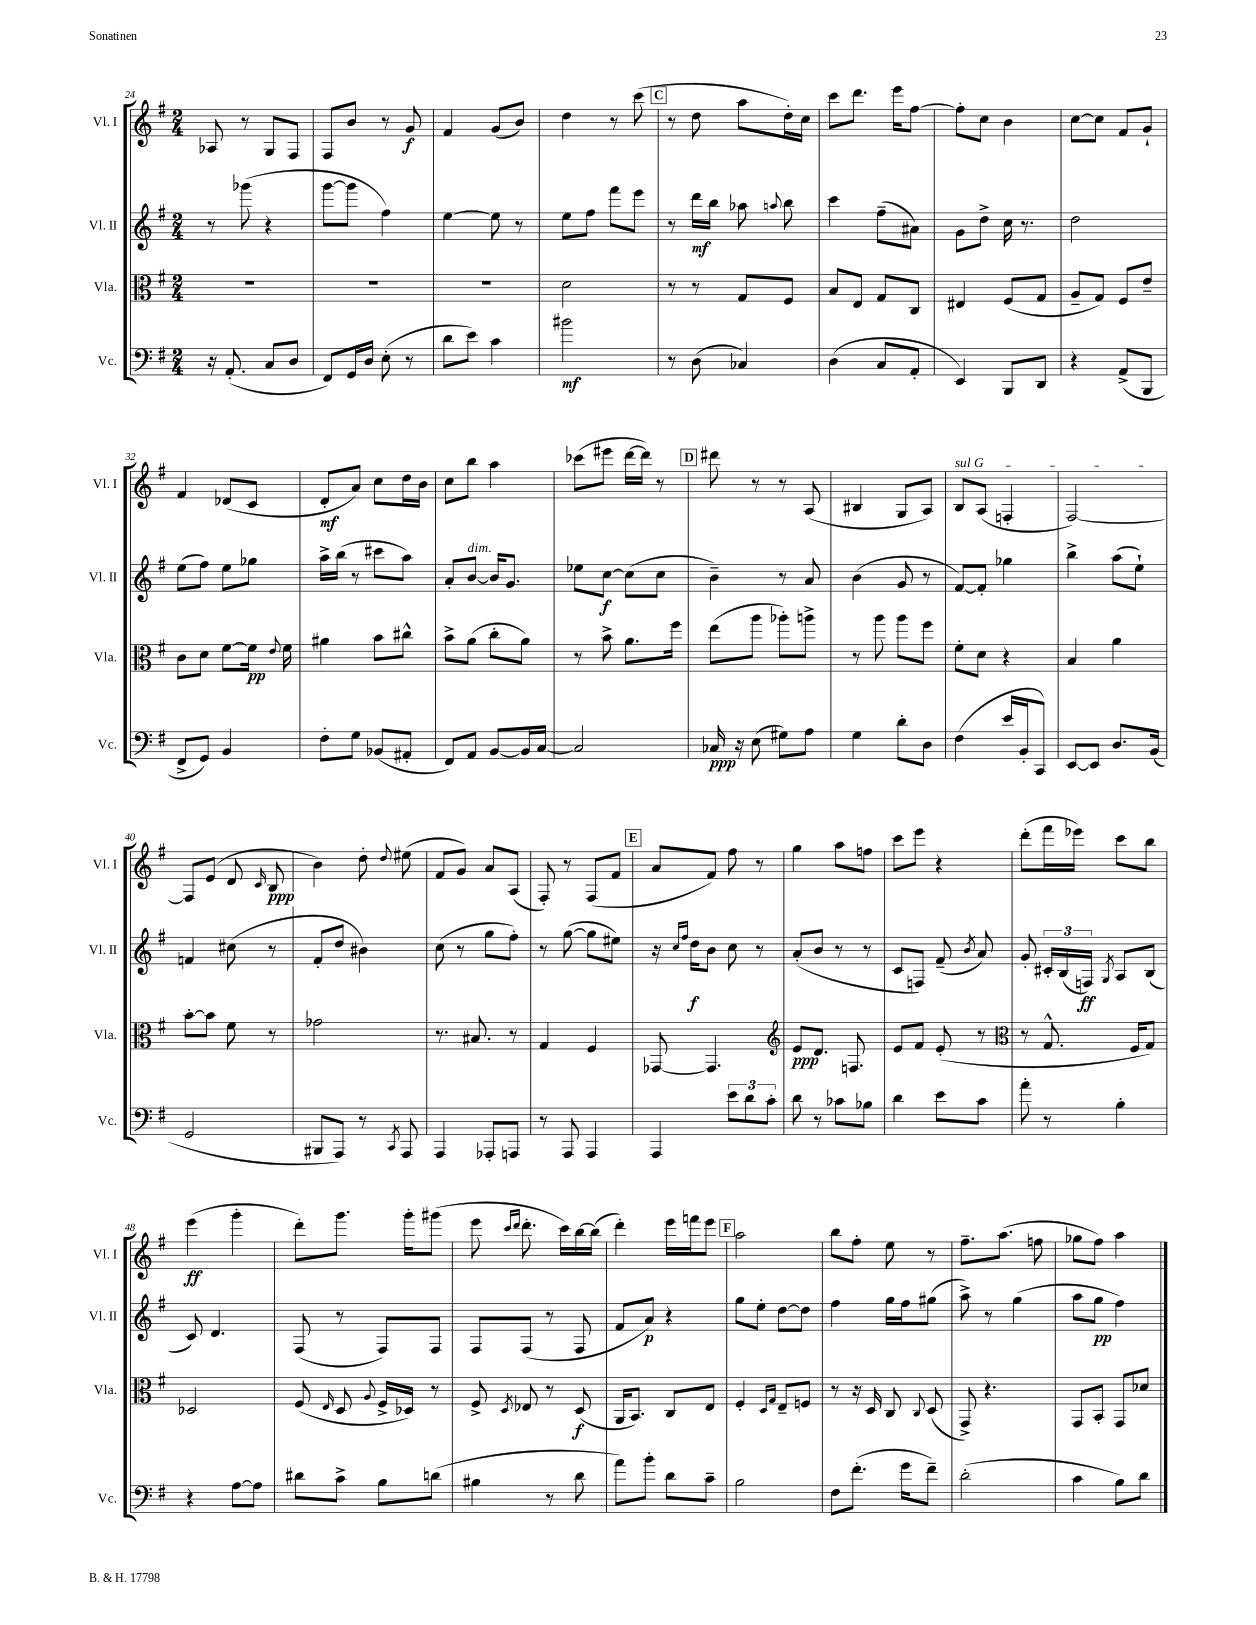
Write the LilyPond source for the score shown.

<<
\new StaffGroup <<
\new Staff = "s0" \with { instrumentName = "Vl. I" shortInstrumentName = "Vl. I" } {
    \clef treble \key g \major \numericTimeSignature \time 2/4
    \autoBeamOff aes8 r8 g8[ fis8] |
    fis8[ b'8] r8 g'8\f |
    fis'4 g'8[( b'8]) |
    d''4 r8 c'''8( |
    \mark \markup { \box "C" } r8 d''8 a''8[ d''16-.) c''16] |
    c'''8[ d'''8.] e'''16[ fis''8]~ |
    fis''8[-. c''8] b'4 |
    c''8[~ c''8] fis'8[ g'8]-! |
    fis'4 des'8[( c'8] |
    d'8[-.\mf a'8]) c''8[ d''16 b'16] |
    c''8[ b''8] a''4 |
    ces'''8[( eis'''8] d'''16[~ d'''16]) r8 |
    \mark \markup { \box "D" } dis'''8 r8 r8 a8( |
    bis4 g8[ a8]) |
    \once \override TextSpanner.bound-details.left.text = \markup { \italic "sul G" } b8[\startTextSpan a8]( f4-. |
    fis2~\stopTextSpan) |
    fis8[ e'8]( d'8 \grace { c'16 } b8\ppp |
    b'4) d''8-. \appoggiatura { d''8 } eis''8( |
    fis'8[ g'8]) a'8[ a8]( |
    fis8-.) r8 fis8[( fis'8] |
    \mark \markup { \box "E" } a'8[ fis'8]) fis''8 r8 |
    g''4 a''8[ f''8] |
    c'''8[ e'''8] r4 |
    d'''8[-.( fis'''16 ees'''16]) c'''8[ b''8] |
    e'''4\ff( g'''4-. |
    d'''8[-.) g'''8.] g'''16[-. gis'''8]( |
    e'''8 \grace { c'''16[ d'''16] } d'''8.-. c'''16[) b''16~ b''16]( |
    d'''4-.) e'''16[ f'''16 e'''8] |
    \mark \markup { \box "F" } a''2 |
    b''8[ fis''8]-. e''8 r8 |
    fis''8.[-- a''8.]( f''8 |
    ges''8[ fis''8]) a''4 \bar "|." |
}
\new Staff = "s1" \with { instrumentName = "Vl. II" shortInstrumentName = "Vl. II" } {
    \clef treble \key g \major \numericTimeSignature \time 2/4
    \autoBeamOff r8 ges'''8( r4 |
    g'''8[~ g'''8] fis''4) |
    e''4~ e''8 r8 |
    e''8[ fis''8] fis'''8[ e'''8] |
    \mark \markup { \box "C" } r8 d'''16[\mf b''16] aes''8 \appoggiatura { a''8 } b''8 |
    c'''4 fis''8[--( ais'8]) |
    g'8[ d''8]-> c''16 r8. |
    d''2 |
    e''8[( fis''8]) e''8[ ges''8] |
    a''16[-> b''16]( r8 cis'''8[ a''8]) |
    a'8[-. b'8]~^\markup { \italic "dim." } b'16[ g'8.] |
    ees''8[ c''8]~\f c''8[( c''8] |
    \mark \markup { \box "D" } b'4--) r8 a'8 |
    b'4( g'8 r8 |
    fis'8[~) fis'8]-. ges''4 |
    b''4-> a''8[( e''8]-!) |
    f'4 cis''8( r8 |
    fis'8[-. d''8] bis'4) |
    c''8( r8 g''8[ fis''8]-.) |
    r8 g''8~( g''8[ eis''8]) |
    \mark \markup { \box "E" } r16 \grace { c''16[ fis''16] } d''16[\f b'8] c''8 r8 |
    a'8[-.( b'8] r8 r8 |
    c'8[ f8]) fis'8--( \acciaccatura { b'8 } a'8) |
    g'8-. \tuplet 3/2 { cis'16[-. b16( f16]\ff) } \acciaccatura { g8 } a8[ b8]( |
    c'8) d'4. |
    fis8( r8 fis8[) fis8] |
    fis8[ fis8]( r8 fis8 |
    fis'8[ a'8]\p) r4 |
    \mark \markup { \box "F" } g''8[ e''8]-. d''8[~ d''8] |
    fis''4 g''16[ fis''16 gis''8]( |
    a''8->) r8 g''4( |
    a''8[ g''8]\pp fis''4) \bar "|." |
}
\new Staff = "s2" \with { instrumentName = "Vla." shortInstrumentName = "Vla." } {
    \clef alto \key g \major \numericTimeSignature \time 2/4
    \autoBeamOff R2 |
    R2 |
    R2 |
    d'2 |
    \mark \markup { \box "C" } r8 r8 g8[ fis8] |
    b8[ e8] g8[ c8] |
    eis4 fis8[( g8] |
    a8[-- g8]) fis8[ e'8]-- |
    c'8[ d'8] fis'8[~ fis'16]\pp \appoggiatura { e'8 } fis'16 |
    ais'4 b'8[ cis''8]-^ |
    b'8[-> a'8]( c''8[-. a'8]) |
    r8 b'8-> a'8.[ fis''16] |
    \mark \markup { \box "D" } e''8[( a''8] aes''8[-.) a''8]-> |
    r8 a''8 a''8[ fis''8] |
    fis'8[-. d'8] r4 |
    b4 a'4 |
    b'8[~-. b'8] fis'8 r8 |
    ges'2 |
    r8. bis8. r8 |
    g4 fis4 |
    \mark \markup { \box "E" } ges,8~ ges,4. |
    \clef treble e'8[\ppp d'8.] f8. |
    e'8[ fis'8] e'8-.( r8 |
    \clef alto r8 g8.-^ fis16[ g8]) |
    des2 |
    fis8( \grace { e16 } d8 \appoggiatura { a8 } fis16[-> des16]) r8 |
    fis8-> \acciaccatura { d8 } ees8 r8 d8\f( |
    a,16[ b,8.]) c8[ e8] |
    \mark \markup { \box "F" } fis4-. \grace { d16[ g16] } e8[-- f8] |
    r8 r16 d16 c8 \appoggiatura { c8 } d8( |
    g,8->) r4. |
    g,8[ b,8]-. g,8[ des'8] \bar "|." |
}
\new Staff = "s3" \with { instrumentName = "Vc." shortInstrumentName = "Vc." } {
    \clef bass \key g \major \numericTimeSignature \time 2/4
    \autoBeamOff r16 a,8.-.( c8[ d8] |
    fis,8[) g,16 d16] e8-.( r8 |
    d'8[ e'8]) c'4 |
    bis'2\mf |
    \mark \markup { \box "C" } r8 d8( ces4) |
    d4( c8[ a,8]-. |
    e,4) b,,8[ d,8] |
    r4 a,8[->( b,,8] |
    fis,8[-> g,8]) b,4 |
    fis8[-. g8] bes,8[( ais,8]-. |
    fis,8[) a,8] b,8[~ b,16 c16]~ |
    c2 |
    \mark \markup { \box "D" } ces16\ppp r16 e8( gis8[) a8] |
    g4 d'8[-. d8] |
    fis4( e'16[ b,16-. c,8]) |
    e,8[~ e,8] d8.[ b,16]( |
    g,2 |
    bis,,8[ a,,8]) r8 \acciaccatura { c,8 } a,,8 |
    a,,4 aes,,8[-. a,,8] |
    r8 a,,8 a,,4 |
    \mark \markup { \box "E" } a,,4 \tuplet 3/2 { e'8[ d'8 c'8]-. } |
    d'8 r8 ces'8[ bes8] |
    d'4 e'8[ c'8] |
    a'8-. r8 b4-. |
    r4 a8[~ a8] |
    dis'8[ c'8]-> b8[ d'8]( |
    bis4 r8 d'8 |
    a'8[) b'8]-. d'8[ c'8]-- |
    \mark \markup { \box "F" } b2 |
    fis8[ fis'8.]-.( g'16[ fis'8]--) |
    d'2-.( |
    c'4 b8[) d'8] \bar "|." |
}
>>
>>
\layout { \context { \Score currentBarNumber = #24 } }
